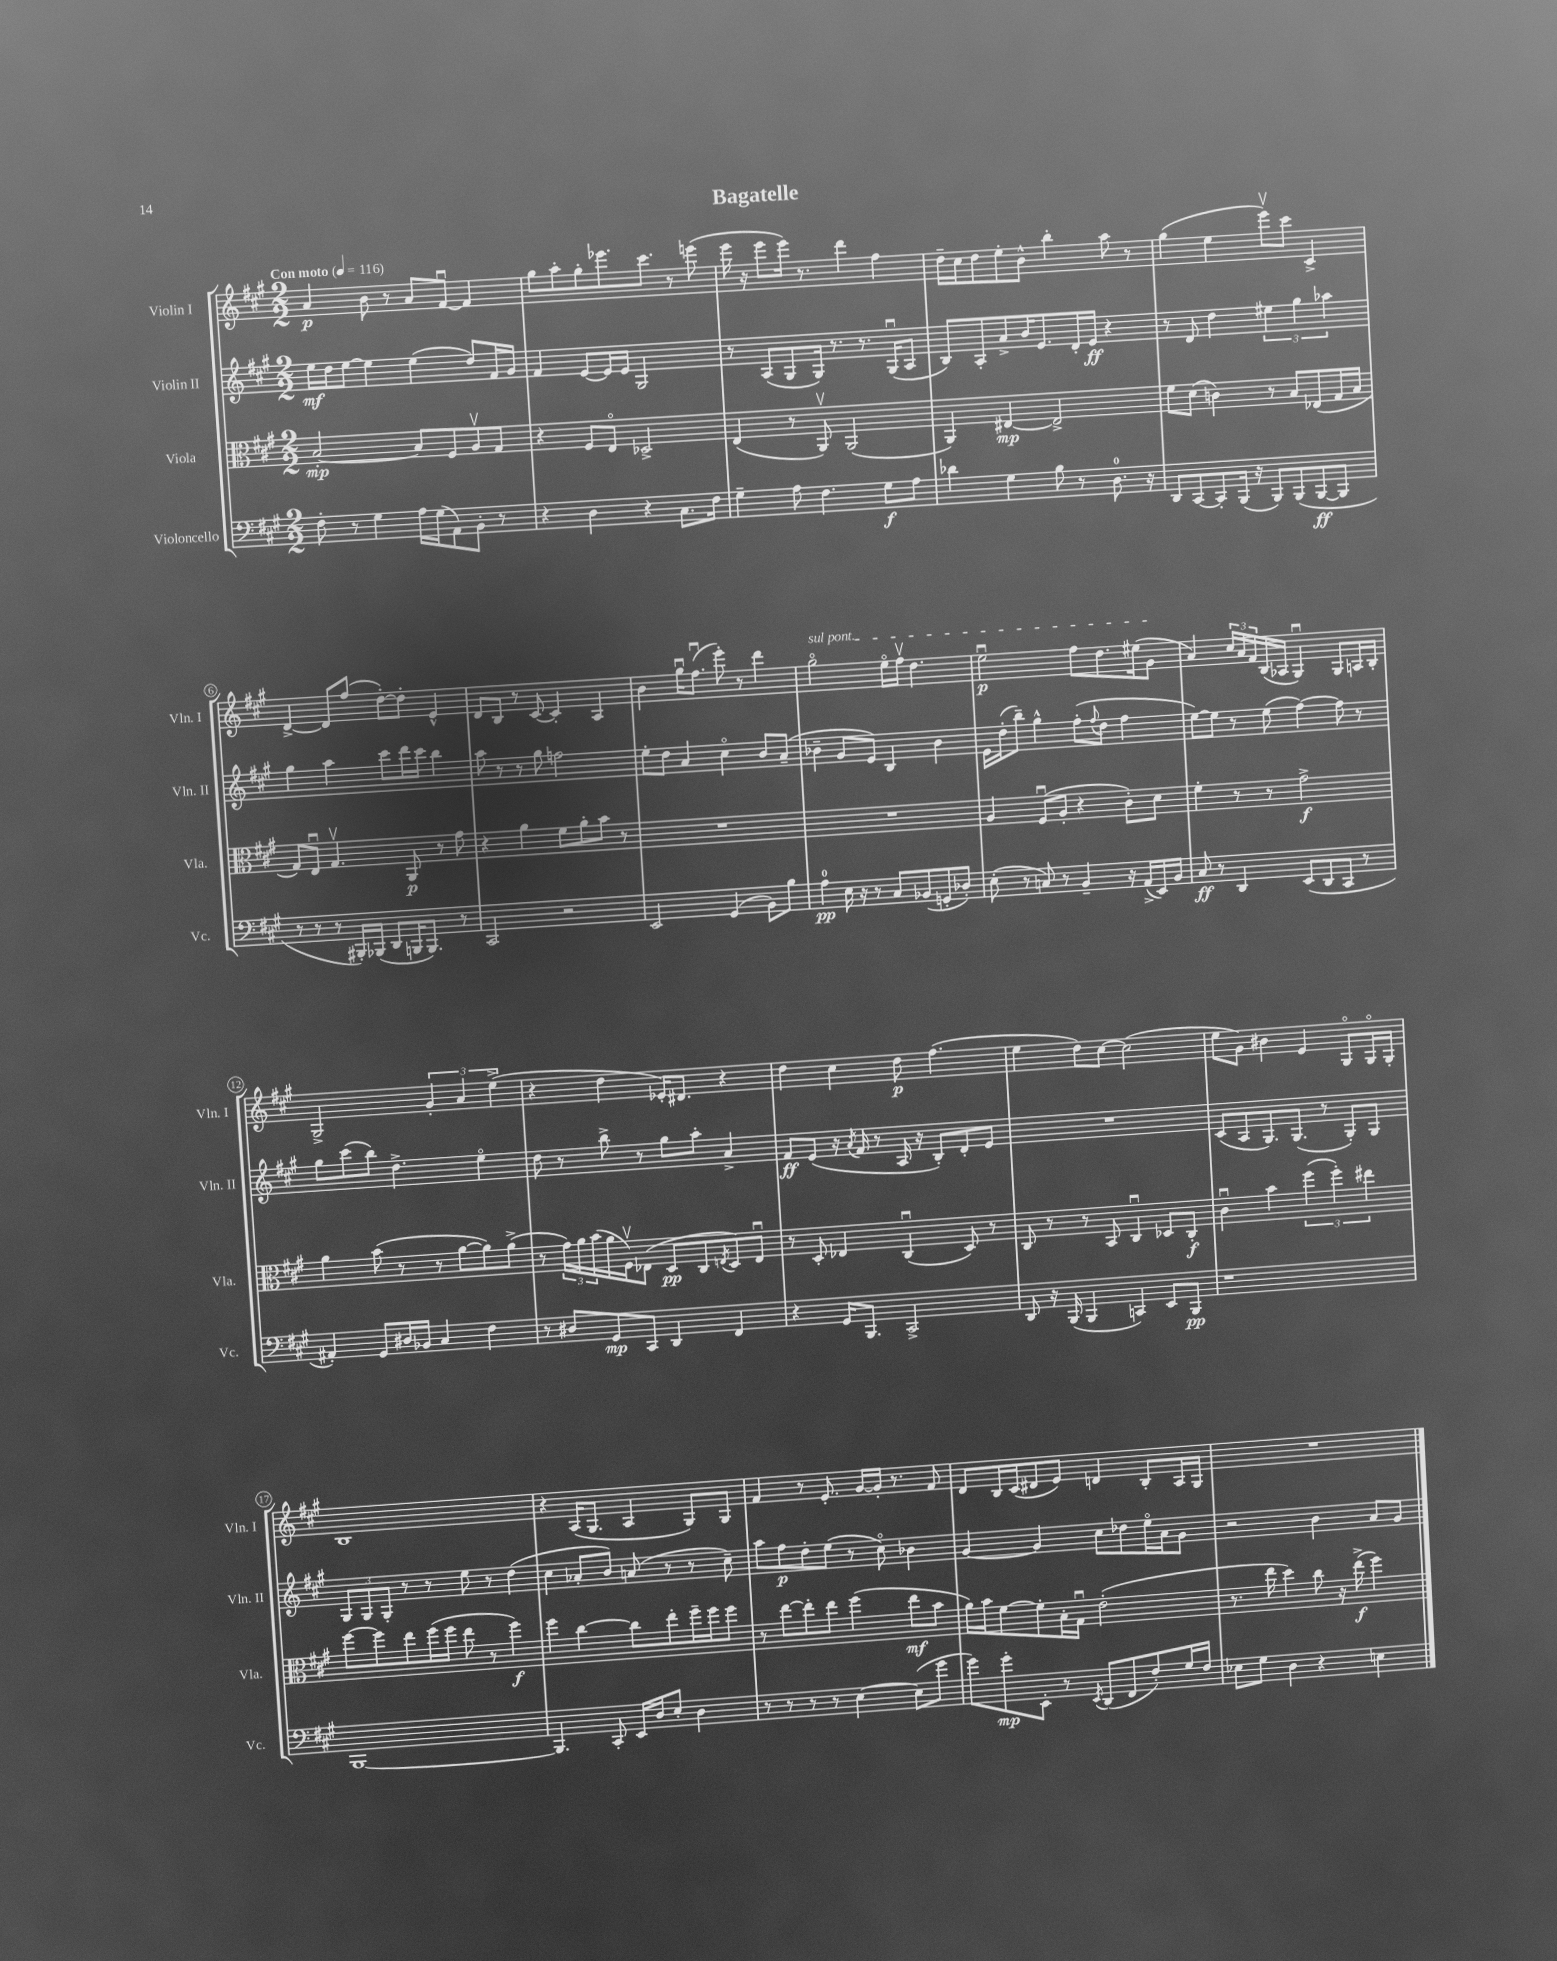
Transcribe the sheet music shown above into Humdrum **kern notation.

**kern	**kern	**kern	**kern
*staff4	*staff3	*staff2	*staff1
*clefF4	*clefC3	*clefG2	*clefG2
*k[f#c#g#]	*k[f#c#g#]	*k[f#c#g#]	*k[f#c#g#]
*M2/2	*M2/2	*M2/2	*M2/2
*MM116	*MM116	*MM116	*MM116
8F#'	[2B'	16ee	4a
.	.	16dd	.
8r	.	[8ee	.
4G#	.	4ee]	8b
.	.	.	8r
16A	8B]	(4ee	8a
(16G#	.	.	.
8AA)	8F#	.	[8f#u
8BB'	8Av	8dd)	4f#]
8r	8G#	16f#	.
.	.	16g#	.
=	=	=	=
4r	4r	4f#	8gg#
.	.	.	8aa'
4D	8F#	[8e	8gg#'
.	8Eo	16e]	8.eee-
.	.	16e	.
4r	2D-^	2G#	.
.	.	.	8.ccc#
8.C#	.	.	8r
.	.	.	(8eee
16F#	.	.	.
=	=	=	=
4G#~	(4E	8r	16eee
.	.	.	16r
.	.	(8A	8eee
8A	8r	8G#	16eee)
.	.	.	8.r
4.F#	8AAv)	16G#)	.
.	.	8.r	.
.	(2AA	.	4ddd
.	.	8.r	.
8G#	.	.	4ff#
.	.	(16G#u	.
8A	.	8A	.
=	=	=	=
4d-	4AA)	8B)	16dd~
.	.	.	16cc#
.	.	8A'	8dd
4G#	[4E#	8a^	8ee'
.	.	16b	8b^^
.	.	8.e	.
8B	2E#^]	.	4bb'
8r	.	16d'	.
.	.	16e	.
8.D	.	4r	8aa
.	.	.	8r
16r	.	.	.
=	=	=	=
8DD	8f#	8r	(4gg#
[8CC#	(8d	8d	.
8CC#']	4c)	4dd	4ee
(16BBB	.	.	.
16r	.	.	.
8BBB)	8r	6ee#	8eeev)
(8BBB	8B	.	8ccc#
.	.	6gg#	.
[8BBB	(8E-	.	4c#^
.	.	6aa-	.
8BBB]	16G#	.	.
.	16B	.	.
=	=	=	=
8r	8G#)	4gg#	[4d^
8r	8Eu	.	.
8r	4.G#v	4aa	8d]
16BBB#')	.	.	(8ff#
(16BBB-	.	.	.
8DD	.	8ccc#	[8dd')
16BBB	8AA	16ddd	8dd']
8.BBB)	.	16ccc#	.
.	8r	4bb	4e^^
8r	8g#	.	.
=	=	=	=
2CC#	4r	8aa	8d
.	.	8r	8B
.	4a	8r	8r
.	.	8gg#	[8c#
2r	8f#	2ff	4c#']
.	8a'	.	.
.	8b	.	4A
.	8r	.	.
=	=	=	=
2EE	1r	8ee'	4b
.	.	8dd	.
.	.	4a	16gg#u
.	.	.	(8.ff#u
(4GG#	.	4cc#o	8eee')
.	.	.	8r
8BB)	.	8b	4ddd
8B	.	(8a~	.
=	=	=	=
4A	1r	4b-~	2gg#o
16E	.	8g#	.
16r	.	.	.
8r	.	8e)	.
8C#	.	4B	16eeo
.	.	.	16ff#v
(8BB-	.	.	4.dd
8GG'	.	4b-	.
8D-')	.	.	.
=	=	=	=
(8E'	4A	16e	2eeu
.	.	(16dd'	.
8r	.	8bb~)	.
8C)	(8F#u	4gg#^^	.
8r	8A'	.	.
4BB~	4r	(8ff#'	8ff#
.	.	8qqff#	.
.	.	8dd	8.dd
16r	8c#')	4ff#	.
(16AA^	.	.	(16ee#
16EE)	8d	.	8g#
16BB	.	.	.
=	=	=	=
8C#	4f#'	[8ee)	4a)
8r	.	8ee]	.
4DD	8r	8r	24cc#
.	.	.	24a
.	.	.	24f#
.	8r	(8ee	(16B
.	.	.	16A-
(8EE	2g#^	[4ff#)	4G#u)
8DD	.	.	.
8CC#	.	8ff#]	8G#
8r	.	8r	16A
.	.	.	16B'
=	=	=	=
4AA#')	4a	8gg#	2G#^
.	.	(8ccc#	.
8GG#	(8b	8bb)	.
16D#	8r	4.dd^	.
16BB-	.	.	.
4C#	8r	.	6g#'
.	[8a	.	.
.	.	.	6a
4F#	8a])	4eeo	.
.	.	.	(6ee^
.	(8a^	.	.
=	=	=	=
8r	8r	8dd	4r
8D#	24g#)	8r	.
.	24a	.	.
.	(24b	.	.
8GG#	16a	8bb^	4dd
.	16F#v)	.	.
8CC#	(8E-	8r	.
4DD	8D	8gg#	16e-')
.	.	.	8.d#
.	8C#	8aa'	.
.	8qE	.	.
4FF#	8D)	4a^	4r
.	8Eu	.	.
=	=	=	=
4r	8r	8f#	4dd
.	8D'	(8e	.
16GG#	4E-	16r	4cc#
.	.	8qa	.
8.BBB	.	16f#	.
.	.	8r	.
2CC#^	(4C#u	16A	8dd
.	.	16r	.
.	.	8B')	(4.ff#
.	8D)	8d'	.
.	8r	8e	.
=	=	=	=
8DD	8C#	1r	4ee
16r	8r	.	.
(16BBB	.	.	.
4BBB	8r	.	8dd)
.	8BB	.	[8cc#
4CC)	4C#u	.	(2cc#]
8EE	8D-	.	.
8BBB	8C#'	.	.
=	=	=	=
1r	4c#u	(8c#	8ee
.	.	8A	8g#)
.	4b	8.G#)	4b#
.	.	(8.G#	.
.	(6ff#	.	4e
.	.	8r	.
.	6ff#')	.	.
.	.	8G#')	8G#o
.	6ee#	.	.
.	.	8G#	16G#o
.	.	.	16G#'
=	=	=	=
[1BBB	[8ff#	12G#	1B
.	.	12G#	.
.	8ff#]	.	.
.	.	12G#'	.
.	8ee	8r	.
.	(16ff#	8r	.
.	16ff#	.	.
.	8ee	8ee	.
.	8r	8r	.
.	4ff#)	(4dd	.
=	=	=	=
4.BBB]	4ff#	4cc#	4r
.	[4cc#	8a-'	(16A
.	.	.	8.G#
8CC#'	.	8b)	.
16EE	8cc#]	(8a	4A
16D	.	.	.
8E'	8ee'	8r	.
4D	16ff#~	8r	8G#)
.	16ff#	.	.
.	8ff#	8cc#~)	8G#
=	=	=	=
8r	8r	8aa	4f#
8r	[8ee	8ff#	.
8r	8ee']	8dd'	8r
8r	8ee	(8ee	8.e'
[4E	(4ff#	8r	.
.	.	.	[16g#
.	.	8cc#o)	16g#']
.	.	.	8.r
(8E]	8ee	4b-	.
8g#	8b	.	8f#
=	=	=	=
8g#)	16a)	[4g#	8d
.	16b	.	.
8g#'	[8f#	.	16B
.	.	.	(16c#
8EE'	8f#']	4g#]	8d#
8r	16B'	.	8e)
.	16G#u	.	.
8qEE	.	.	.
(8DD	(2e'	8cc#	4d
8FF#	.	8dd-	.
8F#')	.	16eeo	8B'
.	.	16a	.
16G#	.	8g#	16A
16F#	.	.	16G#
=	=	=	=
8E-	8.r	2r	1r
8G#	.	.	.
.	16ee	.	.
4D	4dd)	.	.
4r	8cc#	4b	.
.	16r	.	.
.	(16ee^	.	.
4E	4ff#)	8a	.
.	.	8g#	.
==	==	==	==
*-	*-	*-	*-
